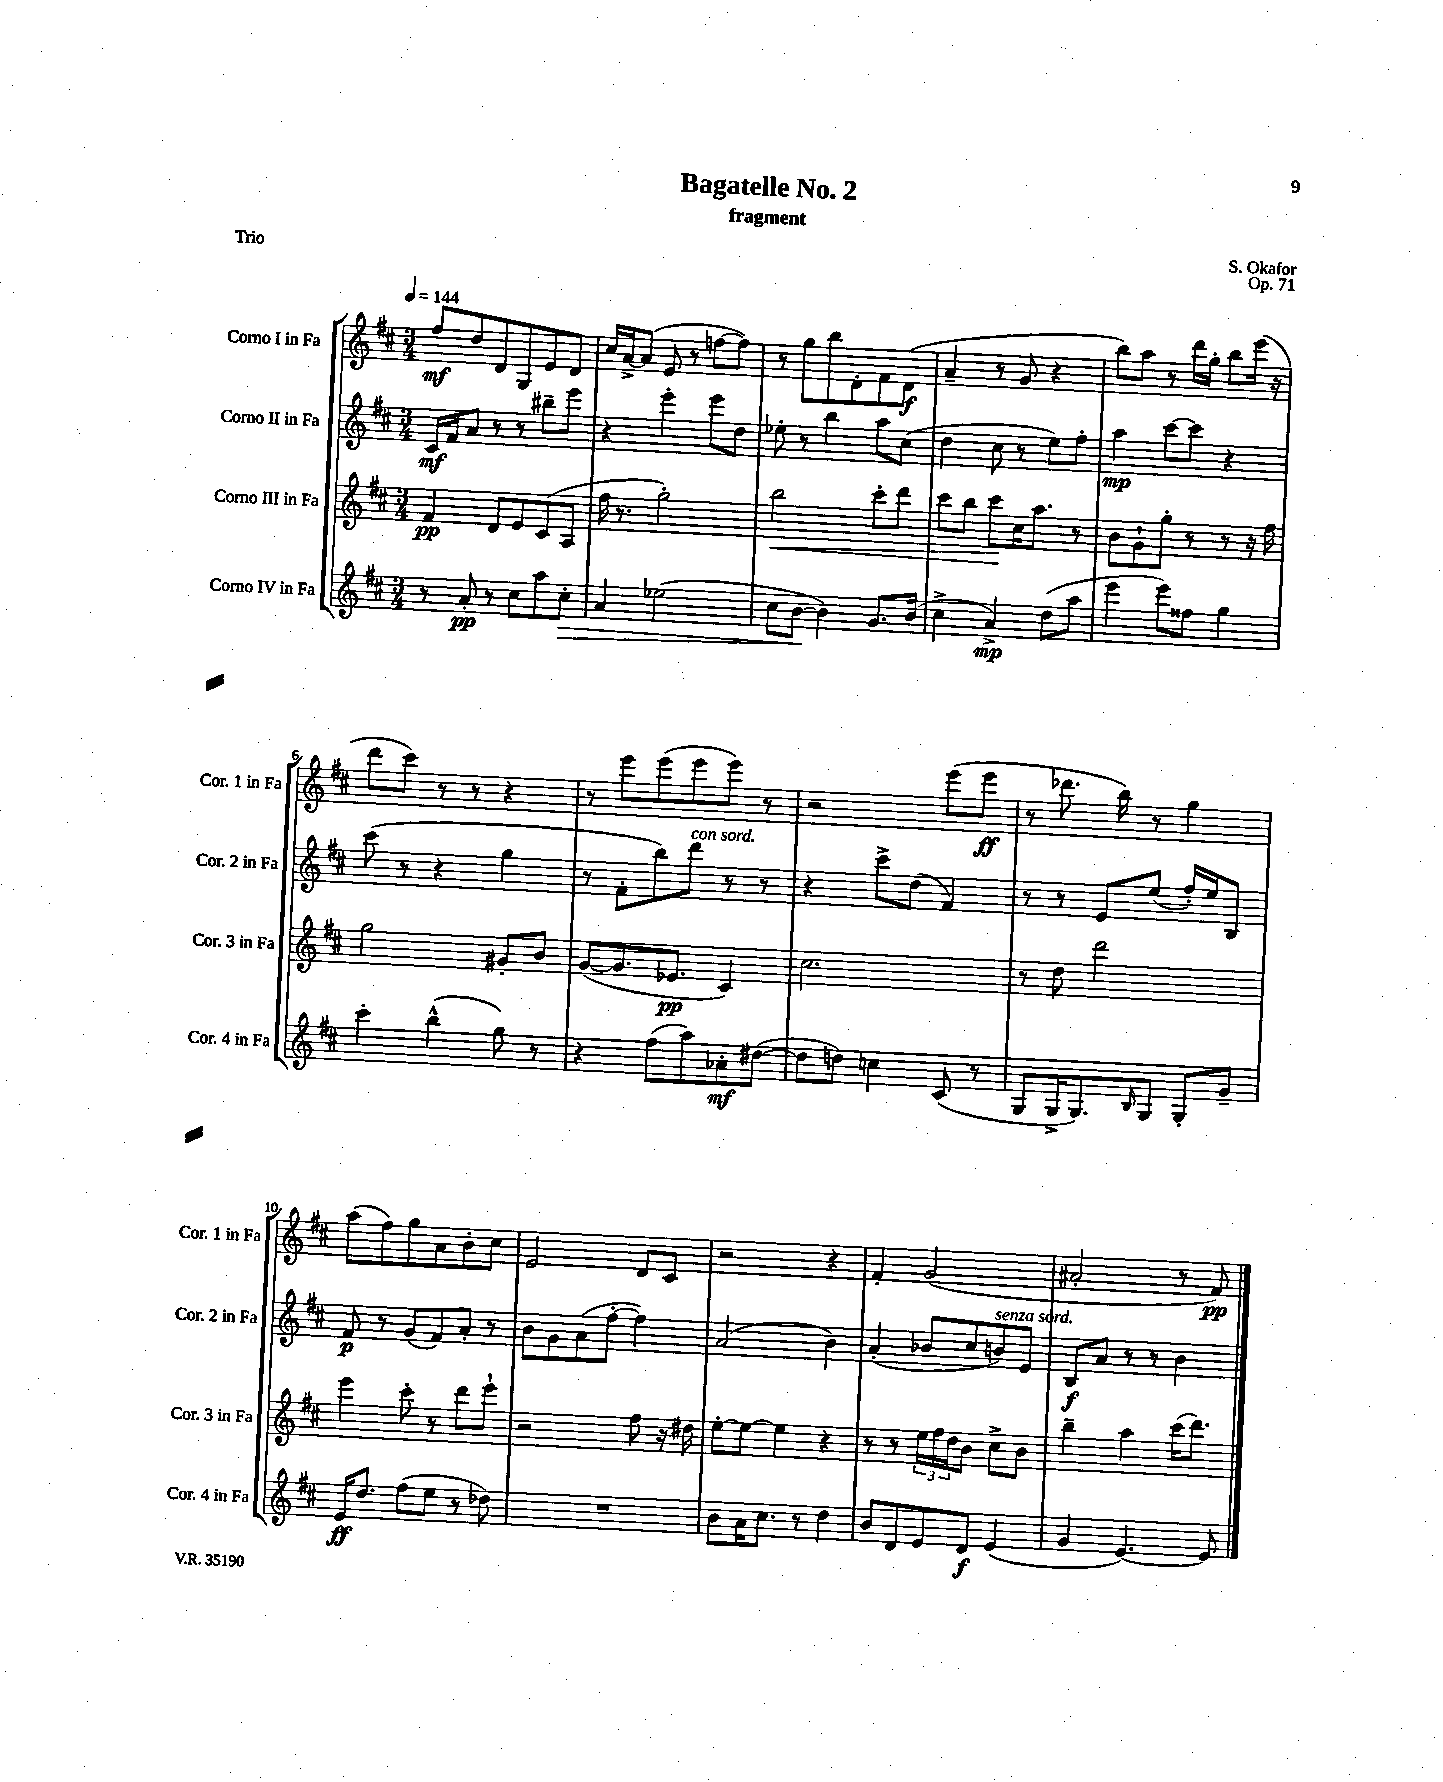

**kern	**dynam	**kern	**dynam	**kern	**dynam	**kern	**dynam
*part4	*part4	*part3	*part3	*part2	*part2	*part1	*part1
*staff4	*staff4	*staff3	*staff3	*staff2	*staff2	*staff1	*staff1
*I"Corno IV in Fa	*	*I"Corno III in Fa	*	*I"Corno II in Fa	*	*I"Corno I in Fa	*
*I'Cor. 4 in Fa	*	*I'Cor. 3 in Fa	*	*I'Cor. 2 in Fa	*	*I'Cor. 1 in Fa	*
*clefG2	*	*clefG2	*	*clefG2	*	*clefG2	*
*k[f#c#]	*	*k[f#c#]	*	*k[f#c#]	*	*k[f#c#]	*
*M3/4	*	*M3/4	*	*M3/4	*	*M3/4	*
*MM144	*	*MM144	*	*MM144	*	*MM144	*
=1	=1	=1	=1	=1	=1	=1	=1
8r	.	4f#/	pp	16c#/LL	mf	8ff#/L	mf
.	.	.	.	16f#/J	.	.	.
8a'/	pp	.	.	8a/J	.	8dd/	.
8r	.	8d/L	.	8r	.	8d/	.
8cc#\L	.	8e/	.	8r	.	8G/	.
8aa\	.	(8c#/	.	8bb#X~\L	.	8e/	.
!	!LO:HP:b	!	!	!	!	!	!
8cc#'\J	>	8A/J	.	8eee\J	.	8d/J	.
=2	=2	=2	=2	=2	=2	=2	=2
4a/	.	16ff#\	.	4r	.	16cc#/LL	.
.	.	8.r	.	.	.	[16a^/J	.
.	.	.	.	.	.	(8a/J]	.
(2ee-X\	.	2gg'\)	.	4eee'\	.	8e/	.
.	.	.	.	.	.	8r	.
.	.	.	.	8eee\L	.	[8ffn\L	.
.	.	.	.	8dd\J	.	8ff\J])	.
=3	=3	=3	=3	=3	=3	=3	=3
!	!	!	!LO:HP:b	!	!	!	!
8cc#\L	.	2bb\	<	8ee-X'\	.	8r	.
[8b\J	.	.	.	8r	.	8gg\L	.
4b\])	]	.	.	4bb\	.	8bb\	.
.	.	.	.	.	.	8d'\	.
8.g/L	.	8ccc#'\L	.	8aa\L	.	8f#\	.
.	.	8ddd\J	.	(8cc#\J	.	(8d\J	f
(16b/Jk	.	.	.	.	.	.	.
=4	=4	=4	=4	=4	=4	=4	=4
4cc#^\	.	8ccc#\L	.	4dd\	.	4a~/	.
.	.	8bb\J	.	.	.	.	.
4a^/)	mp	8ccc#\L	.	8cc#\	.	8r	.
.	.	16cc#\K	[	8r	.	8g/	.
.	.	8.aa\J	.	.	.	.	.
(8dd\L	.	.	.	8ee\L)	.	4r	.
8aa\J	.	8r	.	8ff#'\J	.	.	.
=5	=5	=5	=5	=5	=5	=5	=5
4eee\	.	8b\L	.	4aa\	mp	8bb\L)	.
.	.	8g`\	.	.	.	8aa\J	.
8eee\L)	.	8gg'\J	.	[8ccc#\L	.	8r	.
8ff##X\J	.	8r	.	8ccc#\J]	.	16ddd\LL	.
.	.	.	.	.	.	16gg'\JJ	.
4gg\	.	8r	.	4r	.	8bb\L	.
.	.	16r	.	.	.	(16eee\Jk	.
.	.	16ff#\	.	.	.	16r	.
!!LO:LB:g=z
=6	=6	=6	=6	=6	=6	=6	=6
4ccc#'\	.	2gg\	.	(8ccc#\	.	8ddd\L	.
.	.	.	.	8r	.	8ccc#\J)	.
(4bb^^\	.	.	.	4r	.	8r	.
.	.	.	.	.	.	8r	.
8gg\)	.	8g#X'/L	.	4gg\	.	4r	.
8r	.	8b/J	.	.	.	.	.
=7	=7	=7	=7	=7	=7	=7	=7
4r	.	([8g/L	.	8r	.	8r	.
.	.	8.g/]	.	8f#'\L	.	8eee\L	.
(8ff#\L	.	.	.	8bb\)	.	(8eee\	.
.	.	8.e-X/J	pp	.	.	.	.
!	!	!	!	!LO:TX:a:i:t=con sord.	!	!	!
8aa\)	.	.	.	8ddd\J	.	8eee\	.
8a-X'\	mf	4c#/)	.	8r	.	8eee\J)	.
([8dd#X\J	.	.	.	8r	.	8r	.
=8	=8	=8	=8	=8	=8	=8	=8
8dd#\L]	.	2.cc#\	.	4r	.	2r	.
8ddn\J)	.	.	.	.	.	.	.
4ccn\	.	.	.	8ccc#^\L	.	.	.
.	.	.	.	(8dd\J	.	.	.
(8c#/	.	.	.	4f#/)	.	(8eee\L	.
8r	.	.	.	.	.	8eee\J	ff
=9	=9	=9	=9	=9	=9	=9	=9
8G/L	.	8r	.	8r	.	8r	.
16G^/K	.	8dd\	.	8r	.	8.ddd-X\	.
8.G/)	.	.	.	.	.	.	.
.	.	2ddd\	.	8e/L	.	.	.
.	.	.	.	.	.	16bb\)	.
16qqB/	.	.	.	.	.	.	.
8G/J	.	.	.	(8ee/J	.	8r	.
8G'/L	.	.	.	16ff#'/LL)	.	4gg\	.
.	.	.	.	16ee/J	.	.	.
8g~/J	.	.	.	8B/J	.	.	.
!!LO:LB:g=z
=10	=10	=10	=10	=10	=10	=10	=10
16e/KL	ff	4eee\	.	8f#/	p	(8aa\L	.
8.dd/J	.	.	.	.	.	.	.
.	.	.	.	8r	.	8ff#\)	.
(8ff#\L	.	8ccc#'\	.	(8g/L	.	8gg\	.
8ee\J	.	8r	.	8f#/)	.	8a\	.
8r	.	8ddd\L	.	8a'/J	.	8b'\	.
8dd-X\)	.	8eee`\J	.	8r	.	8cc#\J	.
=11	=11	=11	=11	=11	=11	=11	=11
2.r	.	2r	.	8b\L	.	2e/	.
.	.	.	.	8g\	.	.	.
.	.	.	.	(8a\	.	.	.
.	.	.	.	[8ff#'\J	.	.	.
.	.	8ff#\	.	4ff#\])	.	8d/L	.
.	.	16r	.	.	.	8c#/J	.
.	.	16dd#X\	.	.	.	.	.
=12	=12	=12	=12	=12	=12	=12	=12
8b\L	.	[8ee'\L	.	(2a/	.	2r	.
16a\K	.	8ee\J_	.	.	.	.	.
8.cc#\J	.	.	.	.	.	.	.
.	.	4ee\]	.	.	.	.	.
8r	.	.	.	.	.	.	.
4dd\	.	4r	.	4b\)	.	4r	.
=13	=13	=13	=13	=13	=13	=13	=13
8b/L	.	8r	.	(4a'/	.	4f#'/	.
8d/	.	8r	.	.	.	.	.
8e/	.	24ee\LL	.	8b-X/L	.	(2g/	.
.	.	24ff#\	.	.	.	.	.
.	.	24dd\J	.	.	.	.	.
8d/J	f	8b\J	.	8cc#/	.	.	.
!	!	!	!	!LO:TX:a:i:t=senza sord.	!	!	!
(4e/	.	8cc#^\L	.	8bn/)	.	.	.
.	.	8b\J	.	8e/J	.	.	.
=14	=14	=14	=14	=14	=14	=14	=14
4g/	.	4bb~\	.	8B/L	f	2a#X'/	.
.	.	.	.	8a/J	.	.	.
[4.e/)	.	4aa\	.	8r	.	.	.
.	.	.	.	8r	.	.	.
.	.	(16ccc#\KL	.	4b\	.	8r	.
.	.	8.ddd\J)	.	.	.	.	.
8e/]	.	.	.	.	.	8f#/)	pp
==	==	==	==	==	==	==	==
*-	*-	*-	*-	*-	*-	*-	*-
